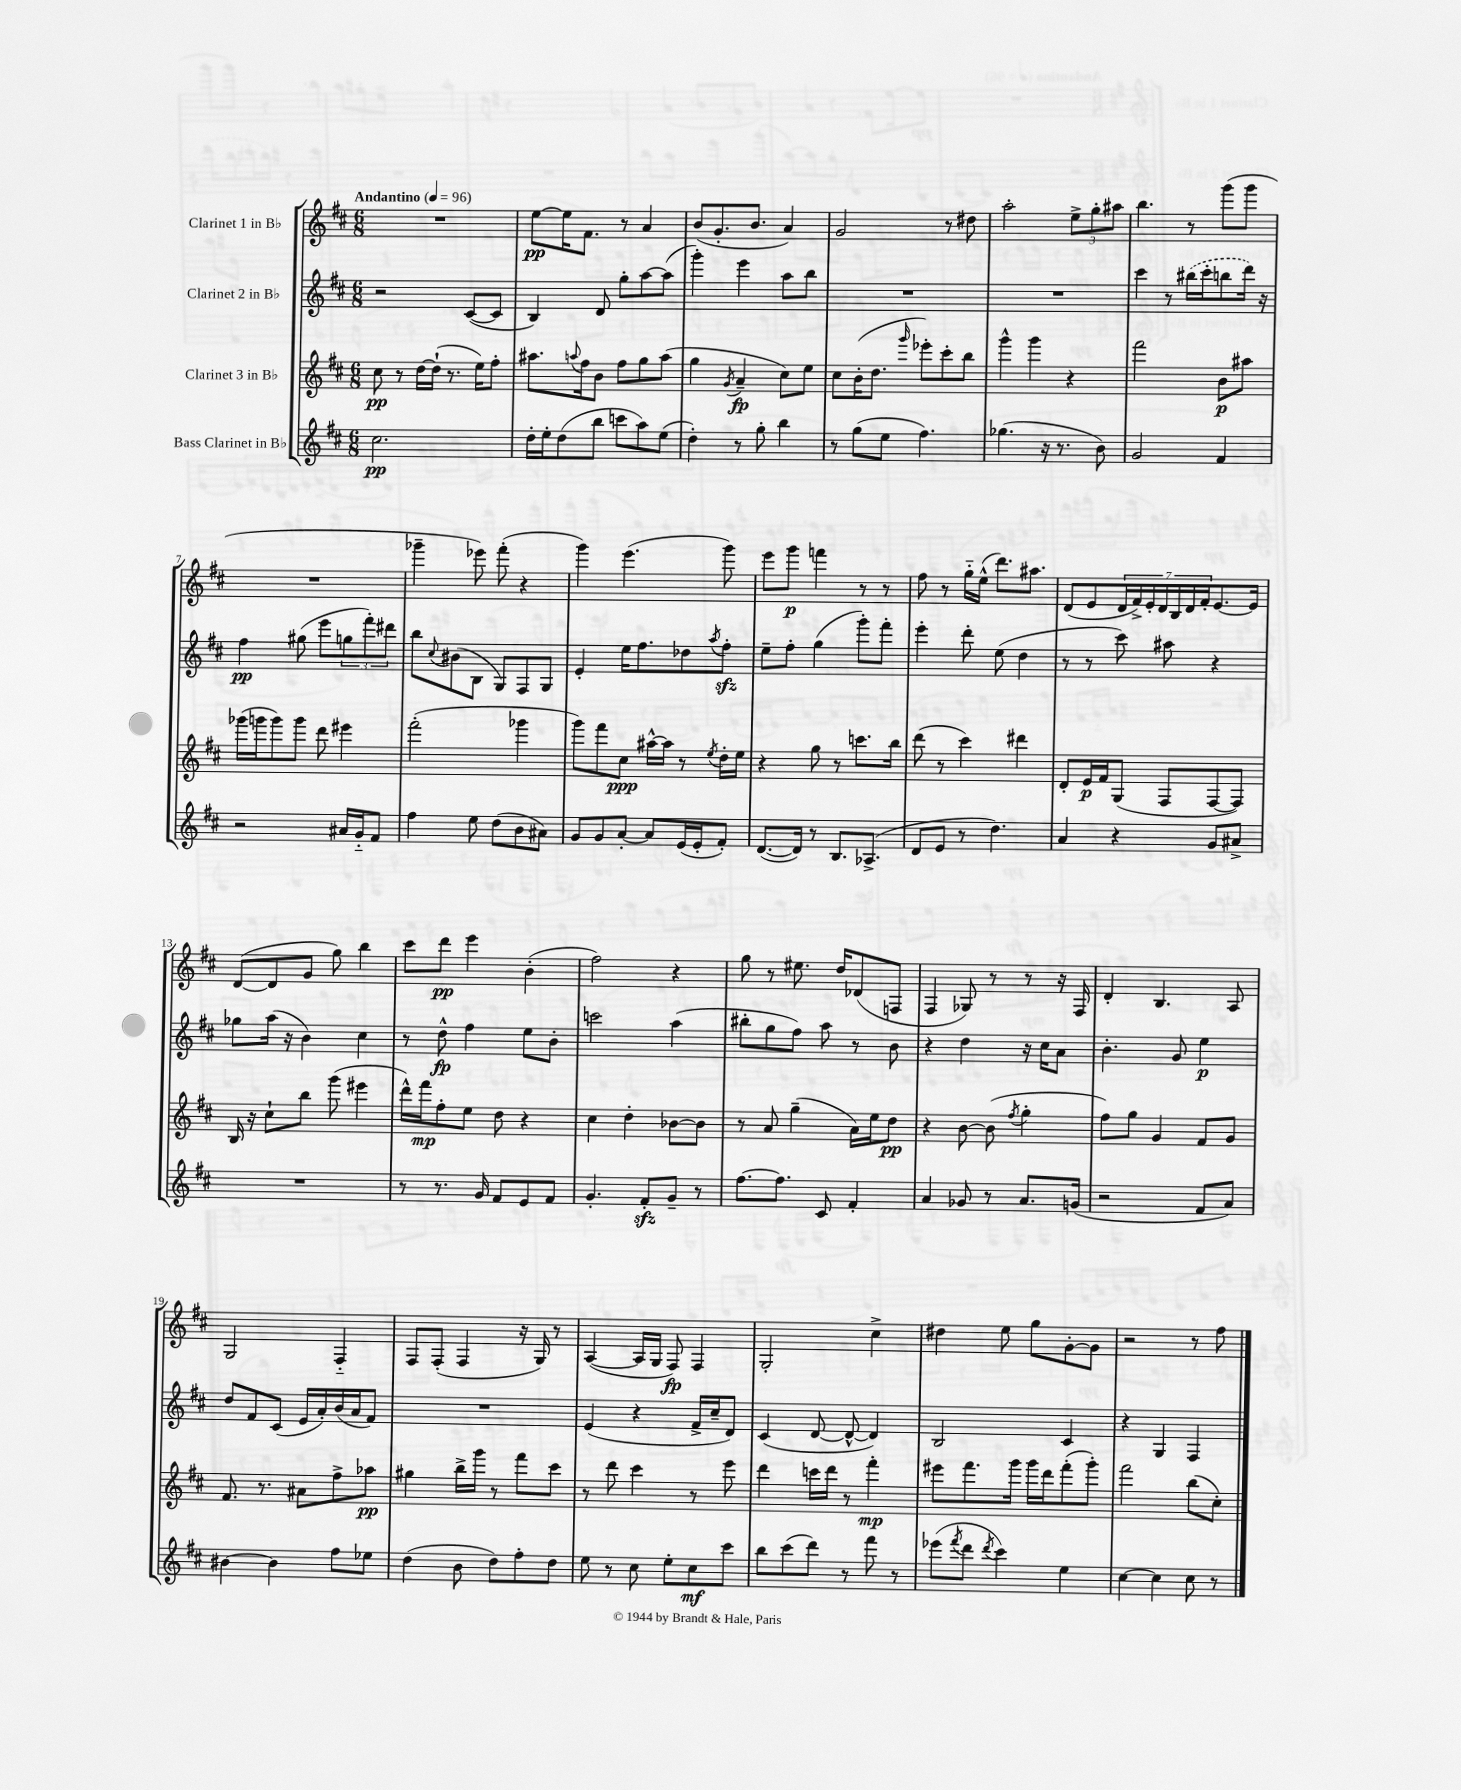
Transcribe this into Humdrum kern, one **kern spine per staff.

**kern	**kern	**kern	**kern
*staff4	*staff3	*staff2	*staff1
*clefG2	*clefG2	*clefG2	*clefG2
*k[f#c#]	*k[f#c#]	*k[f#c#]	*k[f#c#]
*M6/8	*M6/8	*M6/8	*M6/8
*MM96	*MM96	*MM96	*MM96
2.cc#\	8cc#\	2r	2.r
.	8r	.	.
.	[16dd\LL	.	.
.	(16dd`\]JJ	.	.
.	8.r	.	.
.	.	([8c#/L	.
.	16ee\LK)	.	.
.	8ff#'\J	8c#/]J	.
=	=	=	=
16dd'\LL	8.aa#\L	4B/)	[8ee\L
16ee'\J	.	.	.
(8dd\	.	.	16ee\]K
.	8qqaa/	.	.
.	16ff#\k	.	8.f#\J
8bb\J	8b\J	8d/	.
8ccc\L	8ff#\L	8gg'\L	8r
8aa\)	8gg\	[8aa\	4a/
(8ee\J	(8aa\J	(8aa\]J	.
=	=	=	=
4dd'\)	4gg\	4ggg'\)	(8b/L
.	.	.	8.g'/
.	8qg/	.	.
8r	4a~/	4eee\	.
.	.	.	8.b/J
8gg'\	.	.	.
4bb\	8cc#\L)	8aa\L	4a/)
.	8ee\J	8bb\J	.
=	=	=	=
8r	8cc#\L	2.r	2g/
(8gg\L	(16b'\K	.	.
.	8.dd\J	.	.
8ee\J	.	.	.
.	16qqggg/	.	.
4.ff#\)	8eee-'\L)	.	.
.	8ccc#'\	.	8r
.	8bb\J	.	8dd#\
=	=	=	=
(4.gg-\	4ggg^^\	2.r	2aa'\
.	4ggg\	.	.
16r	.	.	.
8.r	.	.	.
.	4r	.	12ee^\L
.	.	.	12gg'\
8b\)	.	.	.
.	.	.	12aa#\J
=	=	=	=
2g/	2fff#\	4ccc#\	4.bb\
.	.	8r	.
.	.	(16bb#\LL	8r
.	.	16ccc#'\J	.
4f#/	8b\L	8bb\	(8ggg\L
.	8aa#\J	16ddd\Jk)	8ggg\J
.	.	16r	.
=	=	=	=
2r	(16ggg-\LL	4ff#\	2.r
.	16ggg\J	.	.
.	8ggg\)	.	.
.	8ggg\J	(8gg#\	.
.	8ddd\	8eee\L	.
16a#/LL	4eee#\	12gg\	.
16g'~/J	.	.	.
.	.	12fff#'\)	.
8f#/J	.	.	.
.	.	12ddd#\J	.
=	=	=	=
4ff#\	(2fff#'\	8bb\L	4ggg-~\
.	.	8qqcc#/	.
.	.	(8b#\	.
8ee\	.	8B\J	8eee-\)
(8dd\L	.	8G/L)	(8fff#'\
8b\	4ggg-\	8F#/	4r
8a#\J)	.	8G/J	.
=	=	=	=
8g/L	8ggg\L)	4e'/	4ggg\)
8g/	8fff#\	.	.
[8a'/J	8cc#\J	16ee\LK	(4.eee\
.	.	8.ff#\	.
8a/]L	[16aa#^^\LL	.	.
.	16aa#\]JJ	.	.
(16e/L	8r	8dd-\	.
16e'/J	.	.	.
.	8qee/	8qaa/	.
8f#'/J)	16dd'\LL	8ff#'\J	8ggg\)
.	16ee\JJ	.	.
=	=	=	=
([8.d/L	4r	8ee~\L	8eee\L
.	.	8ff#'\J	8ggg\J
16d/]Jk)	.	.	.
8r	8gg\	(4gg\	4fff\
8.B/L	8r	.	.
.	8.ccc\L	8ggg'\L)	8r
(8.A-^/J	.	.	.
.	.	8fff#'\J	8r
.	16bb\Jk	.	.
=	=	=	=
8d/L	(8ddd\	4eee'\	8ff#\
8e/J	8r	.	8r
8r	4ccc#\)	8ddd'\	16gg'~\LL
.	.	.	(16ee^^\JJ
4.dd\)	.	(8ee\	8.ddd\L)
.	4ddd#\	4dd\	.
.	.	.	8.aa#\J
=	=	=	=
4a/	8d'/L	8r	(8d/L
.	16e/L	8r	8e/
.	16f#/J	.	.
4r	(8G/J	8ccc#\)	28d/L
.	.	.	28f#^/)
.	.	.	28e'/
.	.	.	28d/
.	8F#/L	8aa#\	.
.	.	.	28B/
.	.	.	28d/
.	.	.	28f#'/J
8g/L	[8F#/	4r	[8.e/
8a#^/J	8F#/]J)	.	.
.	.	.	16e/]Jk
=	=	=	=
2.r	16B/	8gg-\L	([8d/L
.	16r	.	.
.	8cc#`\L	(16aa\Jk	8d/]
.	.	16r	.
.	8bb\J	4b\)	8g/J
.	(8ggg\	.	8gg\)
.	4eee#\	4cc#\	4bb\
=	=	=	=
8r	16ddd^^\LL)	8r	8ccc#\L
.	16fff#\J	.	.
8.r	8ff#'\	8dd^^\	8ddd\J
.	8ee\J	4ff#\	4eee\
16g/	.	.	.
8f#/L	8dd\	.	.
8e/	4r	8ee\L	(4b'\
8f#/J	.	8b'\J	.
=	=	=	=
4.g'/	4cc#\	2ccc\	2ff#\)
.	4dd'\	.	.
8f#'/L	.	.	.
8g~/J	[8b-\L	(4aa\	4r
8r	8b-\]J	.	.
=	=	=	=
[8.ff#\L	8r	8bb#'\L	8gg\
.	8a/	8gg\	8r
8.ff#\]J	.	.	.
.	(4gg~\	8ff#\J)	8.ee#\
8c#/	.	8aa\	.
.	.	.	16dd/LK
4f#'/	16a\LL)	8r	(8d-/
.	16ee\J	.	.
.	8dd\J	8b\	8F/J
=	=	=	=
4a/	4r	4r	4F#/
8g-/	[8b\	4dd\	8G-/)
8r	(8b\]	.	8r
.	8qff#/	.	.
8.a/L	4gg'\	16r	8r
.	.	16cc#\LK	.
.	.	8a\J	16r
(16g/Jk	.	.	16F#/
=	=	=	=
2r	8ff#\L)	4.b'\	4d'/
.	8gg\J	.	.
.	4g/	.	4.B/
.	.	8g/	.
8f#/L	8f#/L	4ee\	.
8a/J)	8g/J	.	8A/
=	=	=	=
[4b#\	8.f#/	8dd/L	2G/
.	.	8f#/	.
.	8.r	.	.
4b#\]	.	(8c#/J	.
.	8a#\L	16e/LL	.
.	.	16a'/)	.
8ff#\L	8ff#^\	(16b/	4F#'~/
.	.	16a/J	.
8ee-\J	8aa-\J	8f#/J)	.
=	=	=	=
(4dd\	4gg#\	2.r	8F#/L
.	.	.	(8F#'/J
8b\	16bb^\LL	.	4F#/
.	16ggg\JJ	.	.
8dd\L)	8r	.	.
8ff#'\	8fff#\L	.	16r
.	.	.	16G/)
8dd\J	8ccc#\J	.	8r
=	=	=	=
8ee\	8r	(4e/	([4A/
8r	8ddd\	.	.
8cc#\	4ccc#\	4r	16A/]LL
.	.	.	16G/JJ
8ee'\L	.	.	8F#/)
8cc#\	8r	16f#^/LL	4F#/
.	.	16cc#~/J	.
8ccc#\J	8eee\	8d/J)	.
=	=	=	=
8bb\L	4ddd\	(4c#/	2G'/
(8ccc#\	.	.	.
8ddd\J)	16ccc\LL	[8d/	.
.	16ddd\JJ	.	.
8r	8r	8d^^/_	.
8fff#\	4fff#'\	4d/])	4cc#^\
8r	.	.	.
=	=	=	=
(8eee-\L	8eee#\L	2B/	4dd#\
8qfff#/	.	.	.
8ddd\J	8.fff#\	.	.
8qddd/	.	.	.
4ccc#\)	.	.	8ee\
.	16ggg\Jk	.	.
.	16ggg\LL	.	8gg\L
.	16ddd\J	.	.
4ee\	(8fff#'\	4c#/	[8g'\
.	8ggg'\J)	.	8g\]J
=	=	=	=
[4cc#\	2fff#\	4r	2r
4cc#\]	.	4G/	.
8cc#\	(8bb\L	4F#/	8r
8r	8cc#'\J)	.	8ff#\
==	==	==	==
*-	*-	*-	*-
